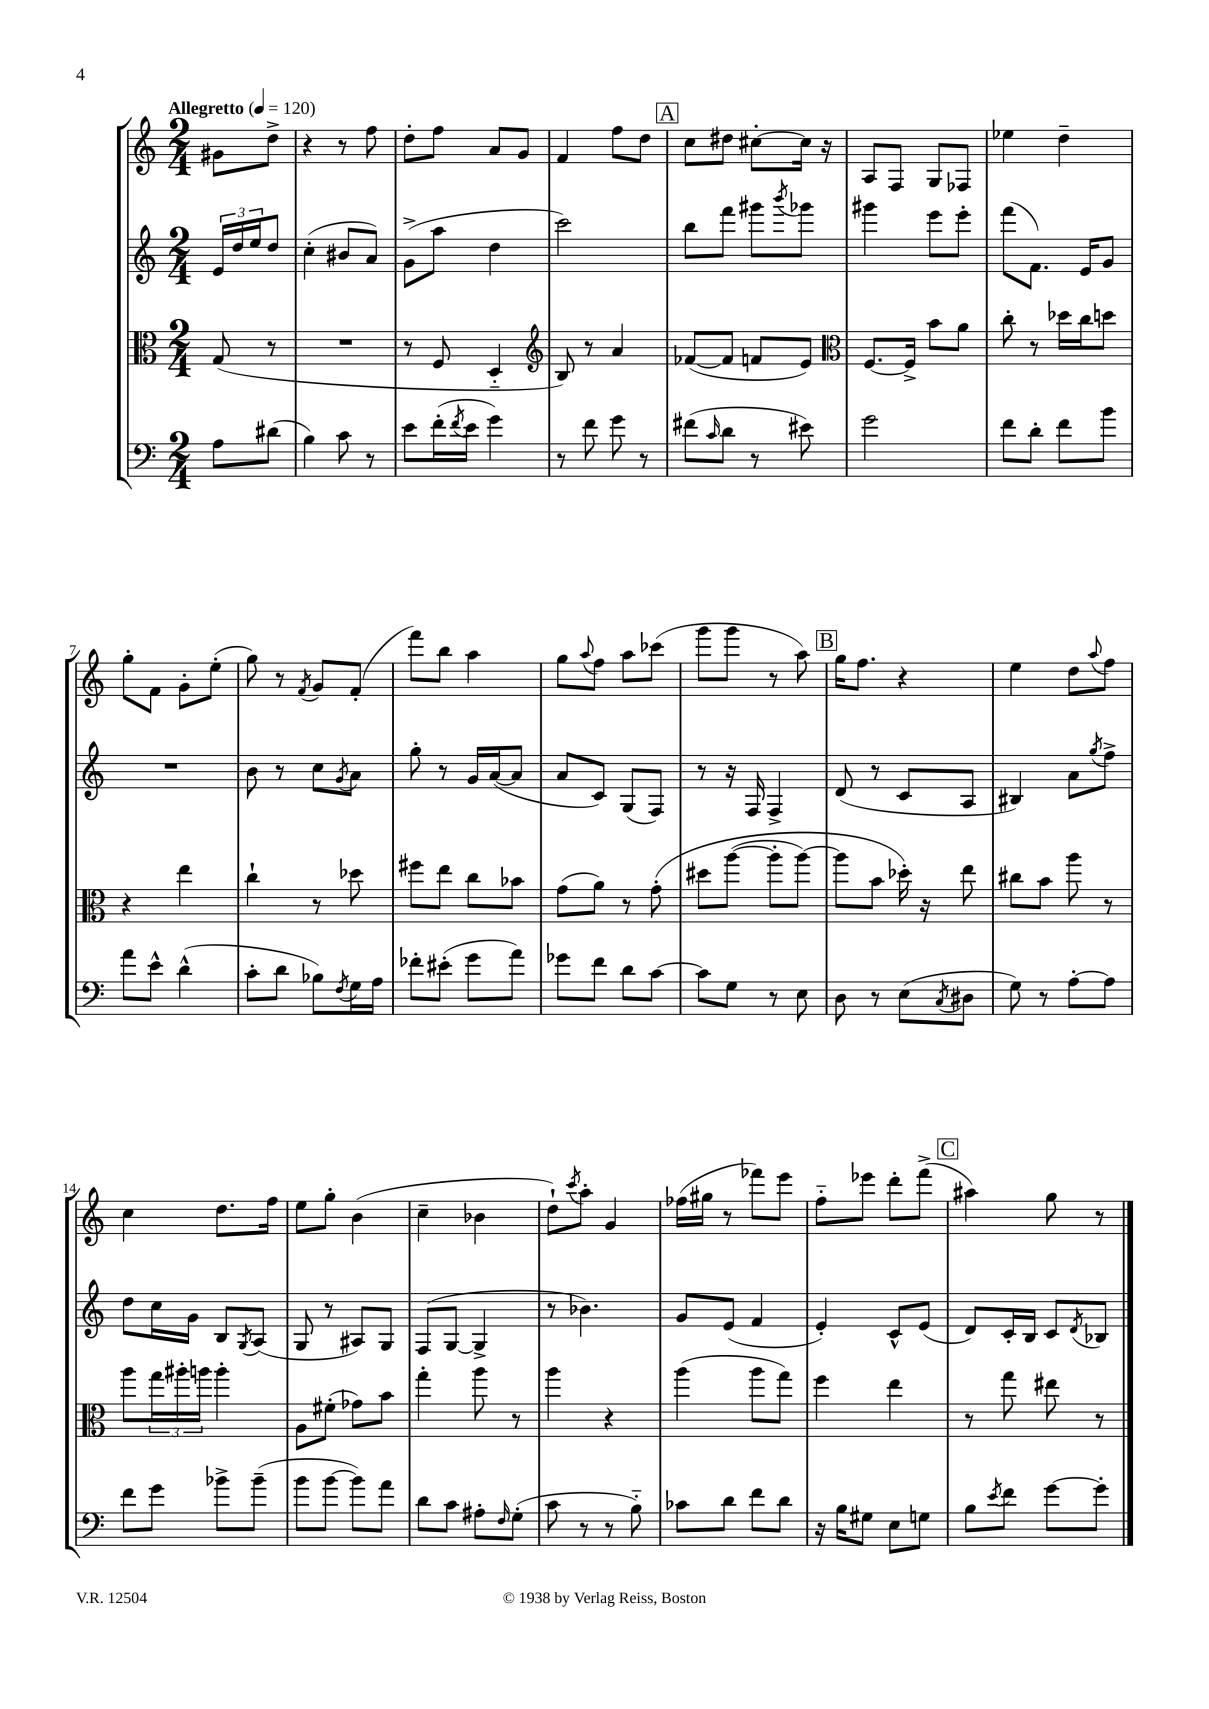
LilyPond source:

<<
\new StaffGroup <<
\new Staff = "s0" {
    \clef treble \key c \major \numericTimeSignature \time 2/4 \partial 4 \tempo "Allegretto" 4 = 120
    gis'8 d''8-> |
    r4 r8 f''8 |
    d''8-. f''8 a'8 g'8 |
    f'4 f''8 d''8 |
    \mark \markup { \box "A" } c''8 dis''8 cis''8~-. cis''16 r16 |
    a8 f8 g8 fes8 |
    ees''4 d''4-- |
    g''8-. f'8 g'8-. e''8-.( |
    g''8) r8 \acciaccatura { f'8 } g'8 f'8-.( |
    f'''8) b''8 a''4 |
    g''8 \appoggiatura { a''8 } f''8 a''8 ces'''8( |
    g'''8 g'''8 r8 a''8) |
    \mark \markup { \box "B" } g''16 f''8. r4 |
    e''4 d''8 \appoggiatura { a''8 } f''8 |
    c''4 d''8. f''16 |
    e''8 g''8-. b'4( |
    c''4-- bes'4 |
    d''8-!) \acciaccatura { c'''8 } a''8-. g'4 |
    fes''16( gis''16 r8 fes'''8) e'''8 |
    f''8-_ ees'''8 d'''8-. f'''8->( |
    \mark \markup { \box "C" } ais''4) g''8 r8 \bar "|." |
}
\new Staff = "s1" {
    \clef treble \key c \major \numericTimeSignature \time 2/4 \partial 4
    \tuplet 3/2 { e'16 d''16 e''16 } d''8 |
    c''4-.( bis'8 a'8) |
    g'8->( a''8 d''4 |
    c'''2) |
    \mark \markup { \box "A" } b''8 f'''8 gis'''8 \acciaccatura { b'''8 } ges'''8 |
    gis'''4 e'''8 e'''8-. |
    f'''8( f'8.) e'16 g'8 |
    R2 |
    b'8 r8 c''8 \acciaccatura { g'8 } a'8 |
    g''8-. r8 g'16 a'16~( a'8 |
    a'8 c'8) g8( f8) |
    r8 r16 f16 f4-> |
    \mark \markup { \box "B" } d'8( r8 c'8 a8 |
    bis4) a'8 \acciaccatura { g''8 } f''8-> |
    d''8 c''16 g'16 b8 \acciaccatura { g8 } a8( |
    g8 r8 ais8) g8 |
    f8( g8~ g4-> |
    r8 bes'4.) |
    g'8 e'8( f'4 |
    e'4-.) c'8-^ e'8( |
    \mark \markup { \box "C" } d'8) c'16-. b16 c'8 \acciaccatura { d'8 } bes8 \bar "|." |
}
\new Staff = "s2" {
    \clef alto \key c \major \numericTimeSignature \time 2/4 \partial 4
    g8( r8 |
    R2 |
    r8 f8 d4-_ |
    \clef treble b8) r8 a'4 |
    \mark \markup { \box "A" } fes'8~( fes'8 f'8 e'8) |
    \clef alto f8.~ f16-> b'8 a'8 |
    c''8-. r8 des''16 c''16 d''8 |
    r4 e''4 |
    c''4-! r8 des''8 |
    fis''8 e''8 c''8 bes'8 |
    g'8( a'8) r8 g'8-.\( |
    dis''8 a''8~( a''8-. a''8~) |
    \mark \markup { \box "B" } a''8 b'8 des''16-.\) r16 e''8 |
    cis''8 b'8 a''8 r8 |
    a''8 \tuplet 3/2 { g''16 ais''16-. a''16 } a''4-. |
    a8 fis'8-.( ges'8) b'8 |
    g''4-. a''8 r8 |
    a''4 r4 |
    a''4( a''8 g''8) |
    f''4 e''4 |
    \mark \markup { \box "C" } r8 g''8 eis''8 r8 \bar "|." |
}
\new Staff = "s3" {
    \clef bass \key c \major \numericTimeSignature \time 2/4 \partial 4
    a8 dis'8( |
    b4) c'8 r8 |
    e'8 f'16-.( \acciaccatura { f'8 } e'16 g'4) |
    r8 f'8 g'8 r8 |
    \mark \markup { \box "A" } fis'8( \grace { c'16 } d'8 r8 eis'8) |
    g'2 |
    f'8 d'8-. f'8 b'8 |
    a'8 e'8-^ d'4-^( |
    c'8-. d'8 bes8) \acciaccatura { f8 } g16 a16 |
    fes'8-. eis'8-.( g'8 a'8) |
    ges'8 f'8 d'8 c'8~ |
    c'8 g8 r8 e8 |
    \mark \markup { \box "B" } d8 r8 e8( \acciaccatura { c8 } dis8 |
    g8) r8 a8~-. a8 |
    f'8 g'8 bes'8-> bes'8--( |
    b'8 b'8~ b'8) a'8 |
    d'8 c'8 ais8-. \grace { f16 } g8-.( |
    c'8 r8 r8 b8-_) |
    ces'8 d'8 f'8 d'8 |
    r16 b16 gis8 e8 g8 |
    \mark \markup { \box "C" } b8 \acciaccatura { e'8 } f'8 g'8~ g'8-. \bar "|." |
}
>>
>>
